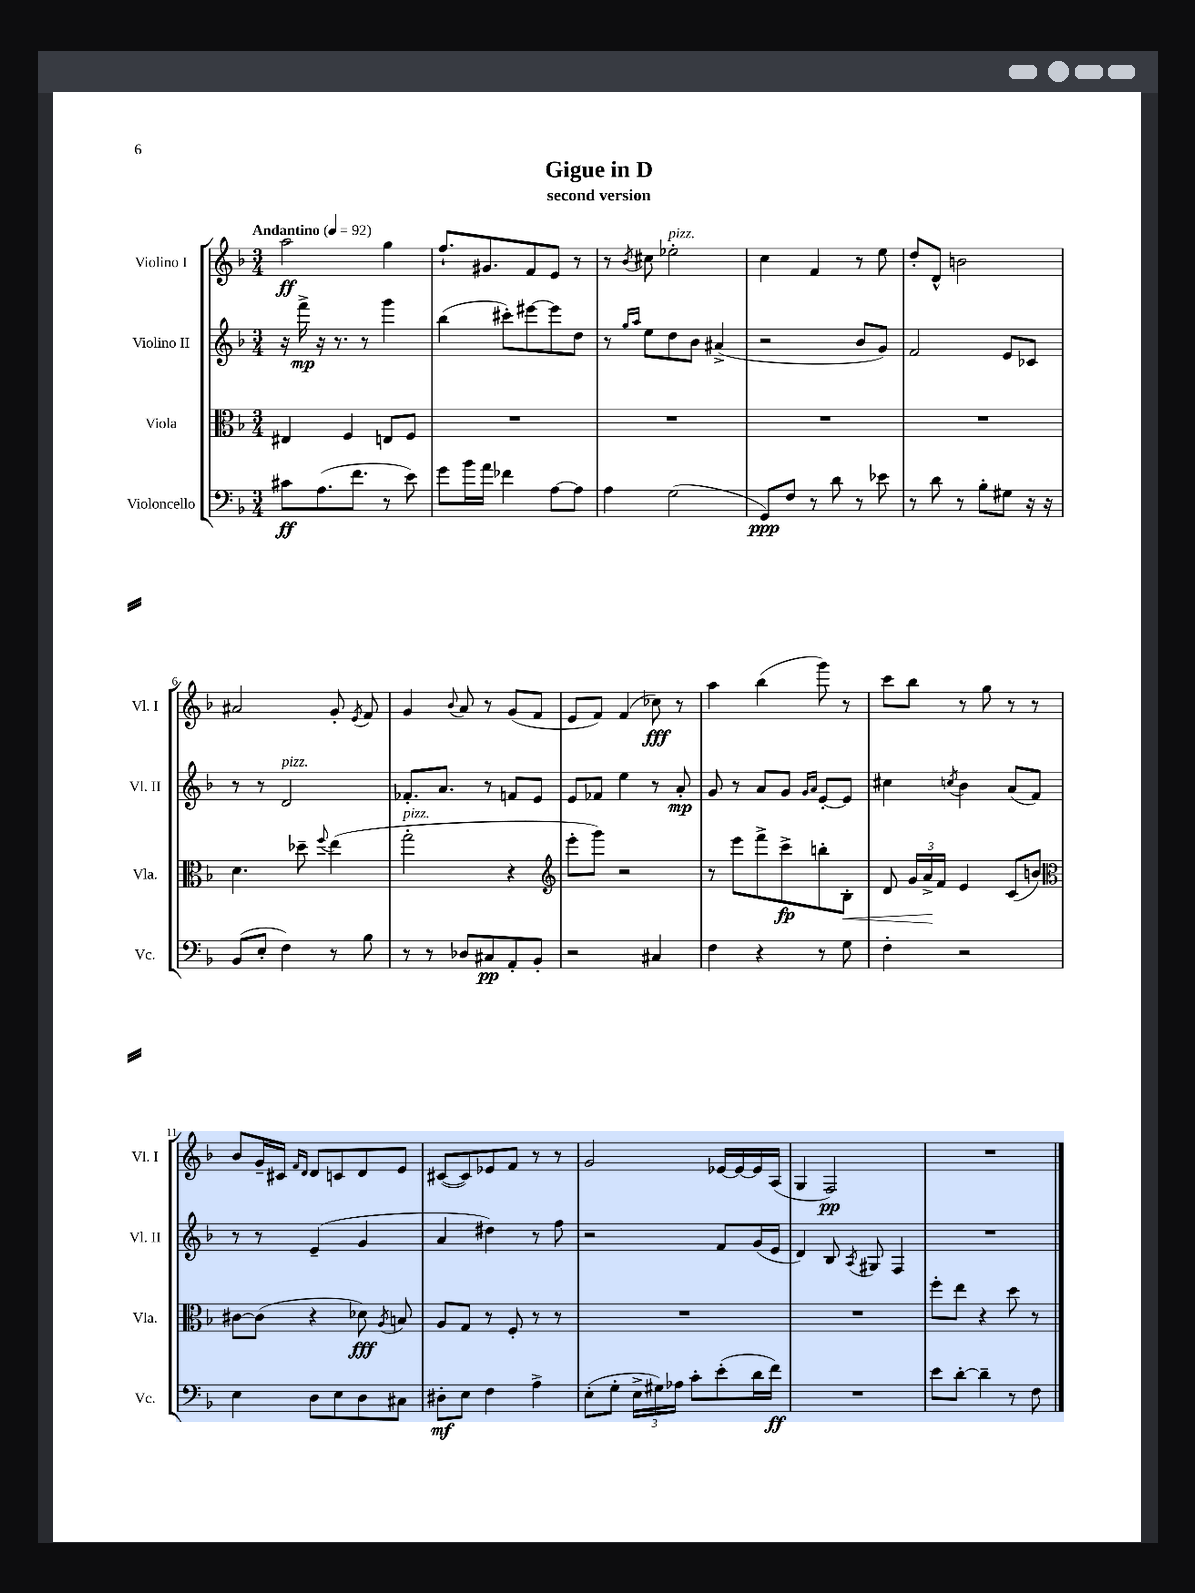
\header { title = "Gigue in D" subtitle = "second version" }
<<
\new StaffGroup <<
\new Staff = "s0" \with { instrumentName = "Violino I" shortInstrumentName = "Vl. I" } {
    \clef treble \key f \major \numericTimeSignature \time 3/4 \tempo "Andantino" 4 = 92
    \autoBeamOff a''2\ff g''4 |
    f''8.[-! gis'8. f'8 e'8] r8 |
    r8 \acciaccatura { bes'8 } cis''8 ees''2-.^\markup { \italic "pizz." } |
    c''4 f'4 r8 e''8 |
    d''8[-. d'8]-^ b'2 |
    ais'2 g'8-. \acciaccatura { e'8 } f'8 |
    g'4 \appoggiatura { bes'8 } a'8 r8 g'8[( f'8] |
    e'8[ f'8]) f'4( ces''8\fff) r8 |
    a''4 bes''4( g'''8) r8 |
    c'''8[ bes''8] r8 g''8 r8 r8 |
    bes'8[ g'16-- cis'16] \grace { f'16[ d'16] } d'8[ c'8 d'8 e'8] |
    cis'8[~( cis'8) ees'8 f'8] r8 r8 |
    g'2 ees'16[~ ees'16~ ees'16 a16]( |
    g4 f2\pp) |
    R2. \bar "|." |
}
\new Staff = "s1" \with { instrumentName = "Violino II" shortInstrumentName = "Vl. II" } {
    \clef treble \key f \major \numericTimeSignature \time 3/4
    \autoBeamOff r16 f'''16->\mp r16 r8. r8 g'''4 |
    bes''4( cis'''8[-.) eis'''8~ eis'''8 d''8] |
    r8 \grace { g''16[ a''16] } e''8[ d''8 bes'8] ais'4->( |
    r2 bes'8[ g'8]) |
    f'2 e'8[ ces'8] |
    r8 r8 d'2^\markup { \italic "pizz." } |
    fes'8.[-. a'8.] r8 f'8[ e'8] |
    e'8[ fes'8] e''4 r8 a'8-.\mp |
    g'8 r8 a'8[ g'8] \grace { g'16[ a'16] } e'8[~-. e'8] |
    cis''4 \acciaccatura { c''8 } bes'4 a'8[( f'8]) |
    r8 r8 e'4--( g'4 |
    a'4 dis''4) r8 f''8 |
    r2 f'8[ g'16( e'16] |
    d'4) bes8 \acciaccatura { a8 } gis8 f4 |
    R2. \bar "|." |
}
\new Staff = "s2" \with { instrumentName = "Viola" shortInstrumentName = "Vla." } {
    \clef alto \key f \major \numericTimeSignature \time 3/4
    \autoBeamOff eis4 f4 e8[ f8] |
    R2. |
    R2. |
    R2. |
    R2. |
    d'4. des''8-- \appoggiatura { f''8 } e''4( |
    g''2-.^\markup { \italic "pizz." } r4 |
    \clef treble e'''8[-. g'''8]) r2 |
    r8 e'''8[ f'''8-> c'''8->\fp b''8-. bes8]-.\< |
    d'8 \tuplet 3/2 { g'16[ a'16->\! f'16] } e'4 c'8[( b'8]) |
    \clef alto cis'8[~ cis'8]( r4 des'8\fff) \acciaccatura { a8 } b8 |
    a8[ g8] r8 f8-. r8 r8 |
    R2. |
    R2. |
    f''8[-. e''8] r4 d''8 r8 \bar "|." |
}
\new Staff = "s3" \with { instrumentName = "Violoncello" shortInstrumentName = "Vc." } {
    \clef bass \key f \major \numericTimeSignature \time 3/4
    \autoBeamOff cis'8[\ff a8.( f'8.] r8 e'8) |
    g'8[ bes'16 a'16] fes'4 a8[~ a8] |
    a4 g2( |
    g,8[\ppp) f8] r8 d'8 r8 ees'8 |
    r8 d'8 r8 bes8[-. gis8] r16 r16 |
    bes,8[( e8]-. f4) r8 bes8 |
    r8 r8 des8[ cis8\pp a,8-. bes,8]-. |
    r2 cis4 |
    f4 r4 r8 g8 |
    f4-. r2 |
    e4 d8[ e8 d8 cis8] |
    dis8[-.\mf e8] f4 a4-> |
    e8[-.( g8]-. \tuplet 3/2 { e16[-> gis16) aes16] } c'8[-. e'8-.( d'16 f'16]\ff) |
    R2. |
    e'8[ d'8]~-. d'4-- r8 f8 \bar "|." |
}
>>
>>
